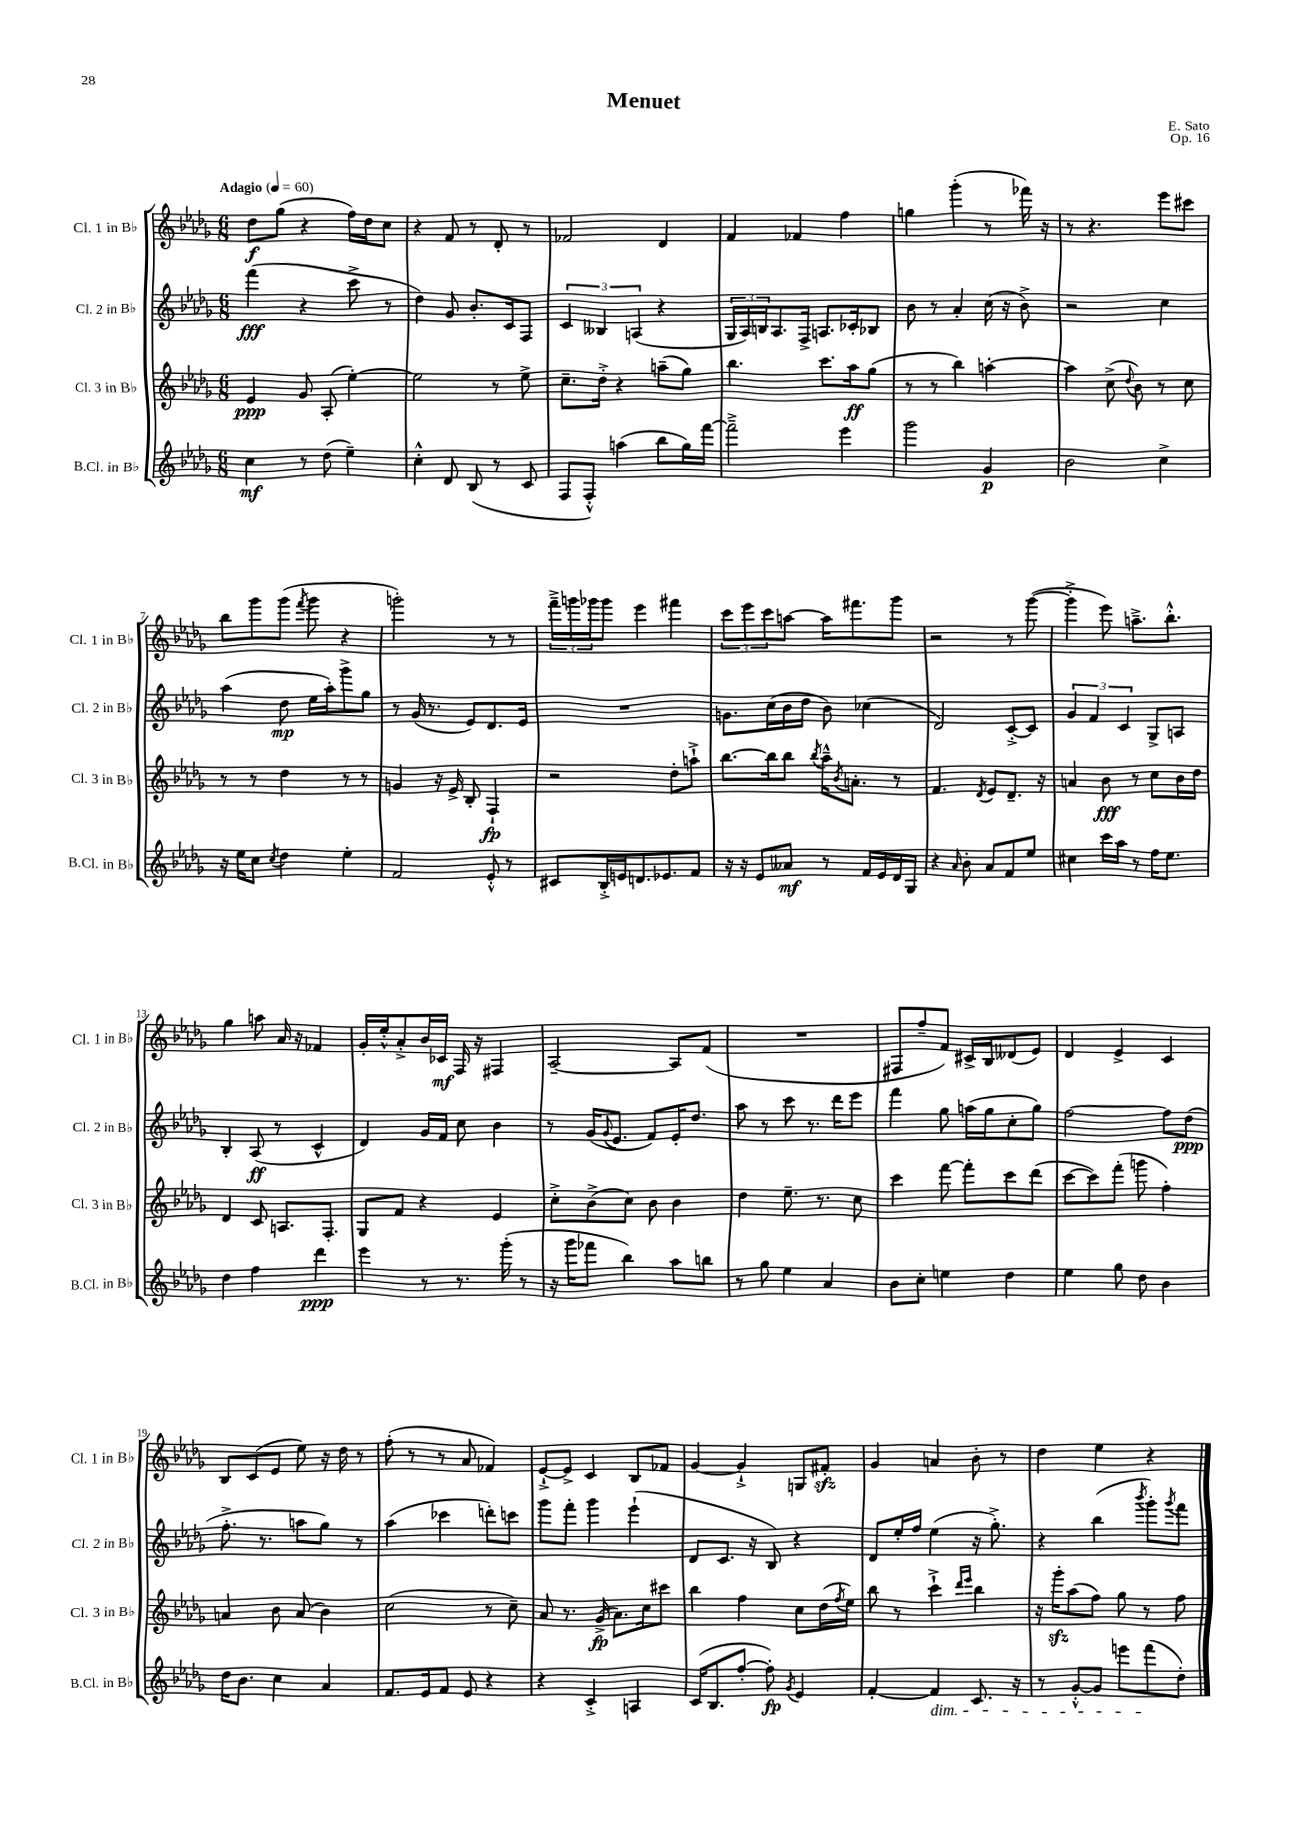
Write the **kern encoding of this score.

**kern	**dynam	**kern	**dynam	**kern	**dynam	**kern	**dynam
*part4	*part4	*part3	*part3	*part2	*part2	*part1	*part1
*staff4	*staff4	*staff3	*staff3	*staff2	*staff2	*staff1	*staff1
*I"B.Cl. in B♭	*	*I"Cl. 3 in B♭	*	*I"Cl. 2 in B♭	*	*I"Cl. 1 in B♭	*
*I'B.Cl. in B♭	*	*I'Cl. 3 in B♭	*	*I'Cl. 2 in B♭	*	*I'Cl. 1 in B♭	*
*clefG2	*	*clefG2	*	*clefG2	*	*clefG2	*
*k[b-e-a-d-g-]	*	*k[b-e-a-d-g-]	*	*k[b-e-a-d-g-]	*	*k[b-e-a-d-g-]	*
*M6/8	*	*M6/8	*	*M6/8	*	*M6/8	*
*MM60	*	*MM60	*	*MM60	*	*MM60	*
=1	=1	=1	=1	=1	=1	=1	=1
!	!	!	!	!	!	!LO:TX:a:B:t=Adagio	!
4cc\	mf	4e-/	ppp	(4fff\	fff	8dd-\L	f
.	.	.	.	.	.	(8gg-\J	.
8r	.	8g-/	.	4r	.	4r	.
(8dd-\	.	(8A-'/	.	.	.	.	.
4ee-~\)	.	[4ee-'\)	.	8ccc^\	.	16ff\LL)	.
.	.	.	.	.	.	16dd-\J	.
.	.	.	.	8r	.	8cc\J	.
=2	=2	=2	=2	=2	=2	=2	=2
4cc'^^\	.	2ee-\]	.	4dd-\)	.	4r	.
8d-/	.	.	.	8g-/	.	8f/	.
(8B-/	.	.	.	8.b-'/L	.	8r	.
8r	.	8r	.	.	.	8d-'/	.
.	.	.	.	16c/k	.	.	.
8c/	.	8ee-^\	.	8F/J	.	8r	.
=3	=3	=3	=3	=3	=3	=3	=3
8F/L	.	8.cc~\L	.	6c/	.	2f-X/	.
8F'^^/J)	.	.	.	.	.	.	.
.	.	.	.	6B--X/	.	.	.
.	.	16dd-'^\Jk	.	.	.	.	.
(4aan\	.	4r	.	.	.	.	.
.	.	.	.	(6An/	.	.	.
8bb-\L	.	(8aan~\L	.	4r	.	4d-/	.
16gg-\L)	.	8gg-\J)	.	.	.	.	.
[16fff\JJ	.	.	.	.	.	.	.
=4	=4	=4	=4	=4	=4	=4	=4
2fff~^\]	.	4.bb-\	.	24G-/LL	.	4f/	.
.	.	.	.	24A-/)	.	.	.
.	.	.	.	24Bn/J	.	.	.
.	.	.	.	8.A-/	.	.	.
.	.	.	.	.	.	4f-X/	.
.	.	.	.	16F^/Jk	.	.	.
.	.	8.ccc\L	.	8.An/L	.	.	.
4eee-\	.	.	.	.	.	4ff\	.
.	.	16aa-\k	ff	16c-X'/k	.	.	.
.	.	(8gg-\J	.	8B-X/J	.	.	.
=5	=5	=5	=5	=5	=5	=5	=5
2ggg-\	.	8r	.	8b-\	.	4ggn\	.
.	.	8r	.	8r	.	.	.
.	.	4bb-\)	.	4a-'/	.	(4ggg-'\	.
4g-/	p	[4aan'\	.	(16cc\	.	8r	.
.	.	.	.	16r	.	.	.
.	.	.	.	8b-^\)	.	16fff-X\)	.
.	.	.	.	.	.	16r	.
=6	=6	=6	=6	=6	=6	=6	=6
2b-\	.	4aa\]	.	2r	.	8r	.
.	.	.	.	.	.	4.r	.
.	.	(8cc^\	.	.	.	.	.
.	.	8qqdd-/	.	.	.	.	.
.	.	8b-\)	.	.	.	.	.
4cc^\	.	8r	.	4cc\	.	8eee-\L	.
.	.	8cc\	.	.	.	8ccc#X\J	.
!!LO:LB:g=z
=7	=7	=7	=7	=7	=7	=7	=7
16r	.	8r	.	(4aa-\	.	8bb-\L	.
16ee-\KL	.	.	.	.	.	.	.
8cc\J	.	8r	.	.	.	8ggg-\	.
8qcc/	.	.	.	.	.	.	.
4dd-\	.	4dd-\	.	8dd-\	mp	(8ggg-\J	.
.	.	.	.	.	.	8qfff/	.
.	.	.	.	16ee-\LL	.	8ggg-\	.
.	.	.	.	16aa-'\J)	.	.	.
4ee-'\	.	8r	.	8ggg-^\	.	4r	.
.	.	8r	.	8gg-\J	.	.	.
=8	=8	=8	=8	=8	=8	=8	=8
2f/	.	4gn/	.	8r	.	2gggn'\)	.
.	.	.	.	(16g-/	.	.	.
.	.	.	.	8.r	.	.	.
.	.	16r	.	.	.	.	.
.	.	16e-^/	.	.	.	.	.
.	.	8B-'/	.	8e-/L)	.	.	.
8e-'^^/	.	4F`/	fp	8.d-/	.	8r	.
8r	.	.	.	.	.	8r	.
.	.	.	.	16e-/Jk	.	.	.
=9	=9	=9	=9	=9	=9	=9	=9
8c#X/L	.	2r	.	2.r	.	24fff~^\LL	.
.	.	.	.	.	.	24gggn\	.
.	.	.	.	.	.	24ggg-X\J	.
16B-'^/L	.	.	.	.	.	8ggg-\J	.
16en/J	.	.	.	.	.	.	.
8.dn/	.	.	.	.	.	4eee-\	.
8.e-X/	.	.	.	.	.	.	.
.	.	8dd-'\L	.	.	.	4fff#X\	.
8f/J	.	8aan`^\J	.	.	.	.	.
=10	=10	=10	=10	=10	=10	=10	=10
16r	.	[8.bb-\L	.	8.gn\L	.	12ccc\L	.
16r	.	.	.	.	.	.	.
.	.	.	.	.	.	12eee-\	.
8e-/L	.	.	.	.	.	.	.
.	.	.	.	.	.	12ccc\	.
.	.	16bb-\k]	.	(16cc\L	.	.	.
8a--X/J	mf	8bb-\J	.	16b-\	.	[8aan\J	.
.	.	.	.	16dd-\JJ	.	.	.
.	.	8qbb-/	.	.	.	.	.
8r	.	16aa-~^^\KL	.	8b-\)	.	16aa\KL]	.
.	.	8qb-/	.	.	.	.	.
.	.	8.an'\J	.	.	.	8.fff#X\	.
16f/LL	.	.	.	(4cc-X\	.	.	.
16e-/	.	.	.	.	.	.	.
16d-/	.	8r	.	.	.	8ggg-\J	.
16G-/JJ	.	.	.	.	.	.	.
=11	=11	=11	=11	=11	=11	=11	=11
4r	.	4.f/	.	2d-/)	.	2r	.
16qqa-/	.	.	.	.	.	.	.
8b-'\	.	.	.	.	.	.	.
.	.	8qd-/	.	.	.	.	.
8a-/L	.	8e-/L	.	.	.	.	.
8f/	.	8.d-~/J	.	[8c'^/L	.	8r	.
8ee-/J	.	.	.	8c/J]	.	([8ggg-\	.
.	.	16r	.	.	.	.	.
=12	=12	=12	=12	=12	=12	=12	=12
4cc#X\	.	4an/	.	6g-/	.	4ggg-'^\]	.
.	.	.	.	6f/	.	.	.
16ccc\LL	.	8b-\	fff	.	.	8eee-\)	.
16aa-\JJ	.	.	.	.	.	.	.
.	.	.	.	6c/	.	.	.
8r	.	8r	.	.	.	8.aan~^\L	.
16ff\KL	.	8cc\L	.	8G-^/L	.	.	.
8.ee-\J	.	.	.	.	.	8.bb-'^^\J	.
.	.	16b-\L	.	8An/J	.	.	.
.	.	16dd-\JJ	.	.	.	.	.
!!LO:LB:g=z
=13	=13	=13	=13	=13	=13	=13	=13
4dd-\	.	4d-/	.	4B-'/	.	4gg-\	.
4ff\	.	8c/	.	(8A-/	ff	8aan\	.
.	.	8.An/L	.	8r	.	16a-/	.
.	.	.	.	.	.	16r	.
4ddd-\	ppp	.	.	4c^^/	.	4f-X/	.
.	.	8.F'/J	.	.	.	.	.
=14	=14	=14	=14	=14	=14	=14	=14
4eee-\	.	8G-/L	.	4d-/)	.	16g-'/LL	.
.	.	.	.	.	.	16ee-'^^/J	.
.	.	8f/J	.	.	.	8a-'^/	.
8r	.	4r	.	16g-/LL	.	16b-/L	.
.	.	.	.	16f/JJ	.	16c-X/JJ	mf
8.r	.	.	.	8cc\	.	16F/	.
.	.	.	.	.	.	16r	.
.	.	4e-/	.	4b-\	.	4F#X/	.
(16ggg-'\	.	.	.	.	.	.	.
8r	.	.	.	.	.	.	.
=15	=15	=15	=15	=15	=15	=15	=15
16r	.	8cc'^\L	.	8r	.	[2A-~/	.
16ggg-\KL	.	.	.	.	.	.	.
8fff-X\J	.	(8b-^\	.	(16g-/KL	.	.	.
.	.	.	.	8qqg-/	.	.	.
.	.	.	.	8.e-/J	.	.	.
4bb-\)	.	8cc\J)	.	.	.	.	.
.	.	8b-\	.	8f/L)	.	.	.
8aa-\L	.	4b-\	.	16e-'/K	.	8A-/L]	.
.	.	.	.	8.dd-/J	.	.	.
8bbn\J	.	.	.	.	.	(8f/J	.
=16	=16	=16	=16	=16	=16	=16	=16
8r	.	4dd-\	.	8aa-\	.	2.r	.
8gg-\	.	.	.	8r	.	.	.
4ee-\	.	8.ee-~\	.	8ccc\	.	.	.
.	.	.	.	8.r	.	.	.
.	.	8.r	.	.	.	.	.
4a-/	.	.	.	.	.	.	.
.	.	.	.	16ddd-\KL	.	.	.
.	.	8cc\	.	8eee-\J	.	.	.
=17	=17	=17	=17	=17	=17	=17	=17
8b-\L	.	4ccc\	.	4fff\	.	8F#X/L	.
8cc'\J	.	.	.	.	.	8ff~/	.
4een\	.	[8fff\	.	8gg-\	.	8f/J)	.
.	.	8fff'\L]	.	(16aan\LL	.	16c#X^/LL	.
.	.	.	.	16gg-\J	.	16B-/J	.
4dd-\	.	8ccc\	.	8cc'\	.	(8d--X/	.
.	.	(8ddd-\J	.	8gg-\J)	.	8e-/J)	.
=18	=18	=18	=18	=18	=18	=18	=18
4ee-\	.	[8ccc\L	.	[2ff\	.	4d-/	.
.	.	8ccc\])	.	.	.	.	.
8gg-\	.	(8fff'\J	.	.	.	4e-^/	.
8dd-\	.	8gggn\	.	.	.	.	.
4b-\	.	4ff'\)	.	8ff\L]	.	4c/	.
.	.	.	.	(8dd-\J	ppp	.	.
!!LO:LB:g=z
=19	=19	=19	=19	=19	=19	=19	=19
16dd-\KL	.	4an/	.	8.ff'^\	.	8B-/L	.
8.b-\J	.	.	.	.	.	.	.
.	.	.	.	.	.	(8c/	.
.	.	.	.	8.r	.	.	.
4cc\	.	8b-\	.	.	.	8e-/J	.
.	.	(8a/	.	8aan\L	.	8ee-\)	.
4a-/	.	4b-\)	.	8gg-\J)	.	16r	.
.	.	.	.	.	.	16dd-\	.
.	.	.	.	8r	.	8r	.
=20	=20	=20	=20	=20	=20	=20	=20
8.f/L	.	(2cc\	.	(4aa-\	.	(8ff'\	.
.	.	.	.	.	.	8r	.
16e-/k	.	.	.	.	.	.	.
8f/J	.	.	.	4ccc-X\	.	8r	.
8e-/	.	.	.	.	.	8a-/	.
4r	.	8r	.	8dddn'\L)	.	4f-X/)	.
.	.	8cc~\)	.	8cccn\J	.	.	.
=21	=21	=21	=21	=21	=21	=21	=21
4r	.	8a-/	.	8ggg-\L	.	[8e-`^/L	.
.	.	8.r	.	8fff'\J	.	8e-^/J]	.
4c'^/	.	.	.	4ggg-\	.	4c/	.
.	.	(16g-^/	fp	.	.	.	.
.	.	8.a-\L)	.	.	.	.	.
4An/	.	.	.	(4eee-`\	.	8B-/L	.
.	.	16cc\k	.	.	.	.	.
.	.	8ccc#X\J	.	.	.	8f-X/J	.
=22	=22	=22	=22	=22	=22	=22	=22
(16c/KL	.	4bb-\	.	8d-/L	.	[4g-/	.
8.B-/	.	.	.	.	.	.	.
.	.	.	.	8.c/J	.	.	.
[8ff'/J	.	4ff\	.	.	.	4g-`^/]	.
.	.	.	.	16r	.	.	.
8ff'\])	fp	.	.	8B-/)	.	.	.
8qg-/	.	.	.	.	.	.	.
4e-/	.	8cc\L	.	4r	.	8Gn/L	.
.	.	(16dd-\L	.	.	.	8f#Xzz'/J	.
.	.	8qff/	.	.	.	.	.
.	.	16ee-\JJ)	.	.	.	.	.
=23	=23	=23	=23	=23	=23	=23	=23
[4f'/	.	8bb-\	.	8d-/L	.	4g-/	.
.	.	8r	.	16ee-'/L	.	.	.
.	.	.	.	16ff/JJ	.	.	.
!LO:TX:b:i:t=dim.	!	!	!	!	!	!	!
4f/]	.	4ccc`^\	.	(4ee-\	.	4an/	.
.	.	16qqddd-/LL	.	.	.	.	.
.	.	16qqeee-/JJ	.	.	.	.	.
8.c/	.	4bb-\	.	16r	.	8b-'\	.
.	.	.	.	8.gg-'^\)	.	.	.
.	.	.	.	.	.	8r	.
16r	.	.	.	.	.	.	.
=24	=24	=24	=24	=24	=24	=24	=24
8r	.	16r	.	4r	.	4dd-\	.
.	.	16ggg-zz'\KL	.	.	.	.	.
[8g-'^^/L	.	(8aa-\	.	.	.	.	.
8g-/J]	.	8ff\J)	.	(4bb-\	.	4ee-\	.
8eeen\L	.	8gg-\	.	.	.	.	.
.	.	.	.	8qbbb-/	.	.	.
(8fff\	.	8r	.	8ggg-'\L)	.	4r	.
.	.	.	.	8qggg-/	.	.	.
8dd-'\J)	.	8ff\	.	8fff\J	.	.	.
==	==	==	==	==	==	==	==
*-	*-	*-	*-	*-	*-	*-	*-
